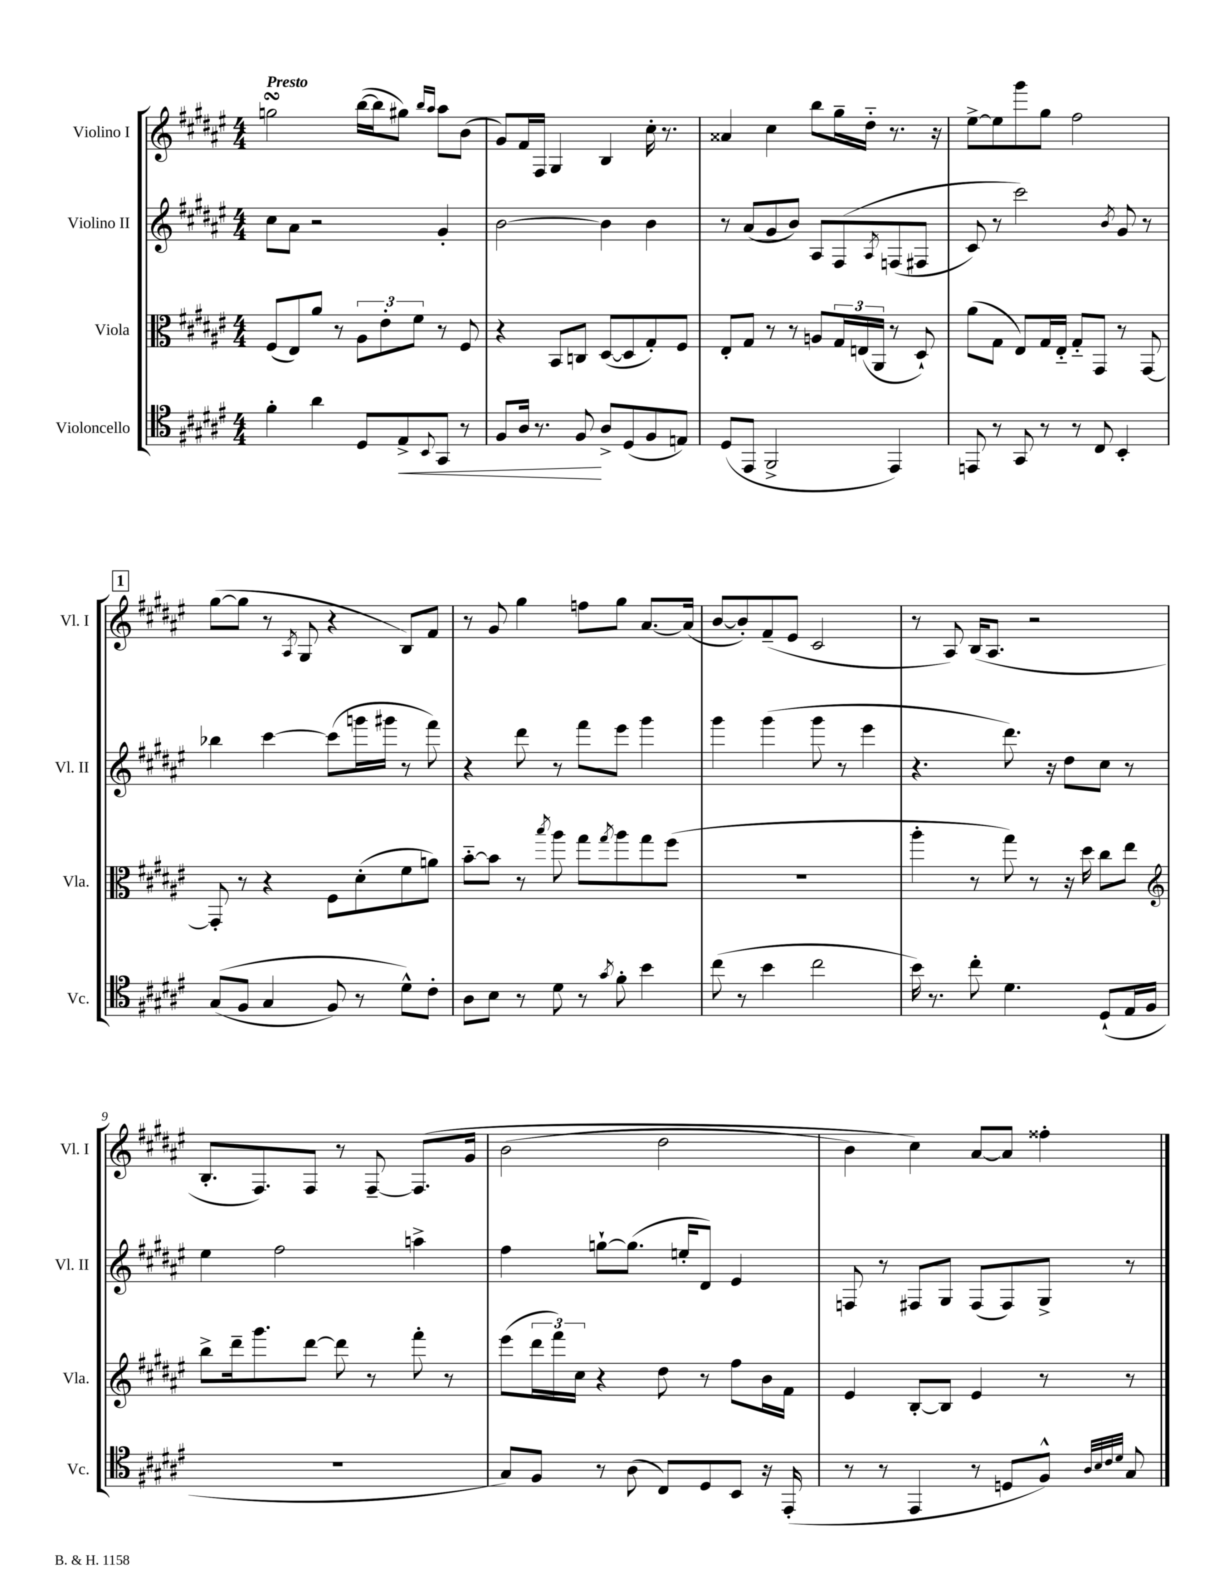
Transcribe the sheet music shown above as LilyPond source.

<<
\new StaffGroup <<
\new Staff = "s0" \with { instrumentName = "Violino I" shortInstrumentName = "Vl. I" } {
    \clef treble \key fis \major \numericTimeSignature \time 4/4 \tempo "Presto"
    g''2\turn b''16~( b''16 gis''8) \grace { b''16 ais''16 } ais''8 b'8( |
    gis'8) fis'16 fis16 gis4 b4 cis''16-. r8. |
    aisis'4 cis''4 b''8 gis''16-- dis''16-_ r8. r16 |
    eis''8~-> eis''8 gis'''8 gis''8 fis''2 |
    \mark \markup { \box "1" } gis''8~( gis''8 r8 \acciaccatura { ais8 } gis8 r4 b8) fis'8 |
    r8 gis'8 gis''4 f''8 gis''8 ais'8.~ ais'16( |
    b'8~ b'8-.) fis'8--( eis'8 cis'2 |
    r8 ais8) b16( ais8. r2 |
    b8.-. fis8.) fis8 r8 fis8~-- fis8.\( gis'16 |
    b'2( dis''2 |
    b'4) cis''4\) ais'8~ ais'8 fisis''4-. \bar "|." |
}
\new Staff = "s1" \with { instrumentName = "Violino II" shortInstrumentName = "Vl. II" } {
    \clef treble \key fis \major \numericTimeSignature \time 4/4
    cis''8 ais'8 r2 gis'4-. |
    b'2~ b'4 b'4 |
    r8 ais'8( gis'8 b'8) ais8 fis8\( \acciaccatura { ais8 } f8( fis8 |
    cis'8) r8 cis'''2\) \acciaccatura { b'8 } gis'8 r8 |
    \mark \markup { \box "1" } bes''4 cis'''4~ cis'''8( g'''16 gis'''16 r8 fis'''8) |
    r4 dis'''8 r8 fis'''8 eis'''8 gis'''4 |
    gis'''4 gis'''4( gis'''8 r8 eis'''4 |
    r4. dis'''8.) r16 dis''8 cis''8 r8 |
    eis''4 fis''2 a''4-> |
    fis''4 g''8~-! g''8.( e''16-. dis'8) eis'4 |
    f8 r8 fis8 gis8 fis8( fis8) gis8-> r8 \bar "|." |
}
\new Staff = "s2" \with { instrumentName = "Viola" shortInstrumentName = "Vla." } {
    \clef alto \key fis \major \numericTimeSignature \time 4/4
    fis8( eis8) ais'8 r8 \tuplet 3/2 { ais8 eis'8-. fis'8 } r8 fis8 |
    r4 b,8 c8 dis8~( dis8 gis8-.) fis8 |
    eis8-. gis8 r8 r8 a8 \tuplet 3/2 { gis16 e16( ais,16 } r8 dis8-!) |
    ais'8( gis8 eis8) gis16 eis16-_ gis8-_ gis,8 r8 gis,8~ |
    \mark \markup { \box "1" } gis,8-. r8 r4 fis8 dis'8-.( fis'8 a'8) |
    b'8~-_ b'8 r8 \acciaccatura { b''8 } ais''8 gis''8 \acciaccatura { gis''8 } ais''8 gis''8 fis''8( |
    R1 |
    ais''4-. r8 gis''8) r8 r16 dis''16 cis''8 eis''8 |
    \clef treble b''8-> dis'''16-- gis'''8. dis'''8~ dis'''8 r8 fis'''8-. r8 |
    eis'''8( \tuplet 3/2 { dis'''16 fis'''16) cis''16 } r4 dis''8 r8 fis''8 b'16 fis'16 |
    eis'4 b8~-. b8 eis'4 r8 r8 \bar "|." |
}
\new Staff = "s3" \with { instrumentName = "Violoncello" shortInstrumentName = "Vc." } {
    \clef tenor \key fis \major \numericTimeSignature \time 4/4
    fis'4-. ais'4 dis8 eis8->\< \appoggiatura { b,8 } gis,8 r8 |
    fis8 ais16 r8. fis8\! ais8-> dis8( fis8 e8) |
    dis8( eis,8 fis,2-> eis,4) |
    e,8 r8 gis,8 r8 r8 cis8 b,4-. |
    \mark \markup { \box "1" } gis8(\( fis8 gis4 fis8) r8 dis'8-^\) cis'8-. |
    ais8 b8 r8 dis'8 r8 \acciaccatura { gis'8 } fis'8-. b'4 |
    cis''8( r8 b'4 cis''2 |
    b'16) r8. cis''8-. dis'4. dis8-!( eis16 fis16 |
    R1 |
    gis8) fis8 r8 ais8( cis8) dis8 b,8 r16 eis,16-.( |
    r8 r8 eis,4 r8 d8 fis8-^) \grace { ais32 b32 cis'32 dis'32 } gis8 \bar "|." |
}
>>
>>
